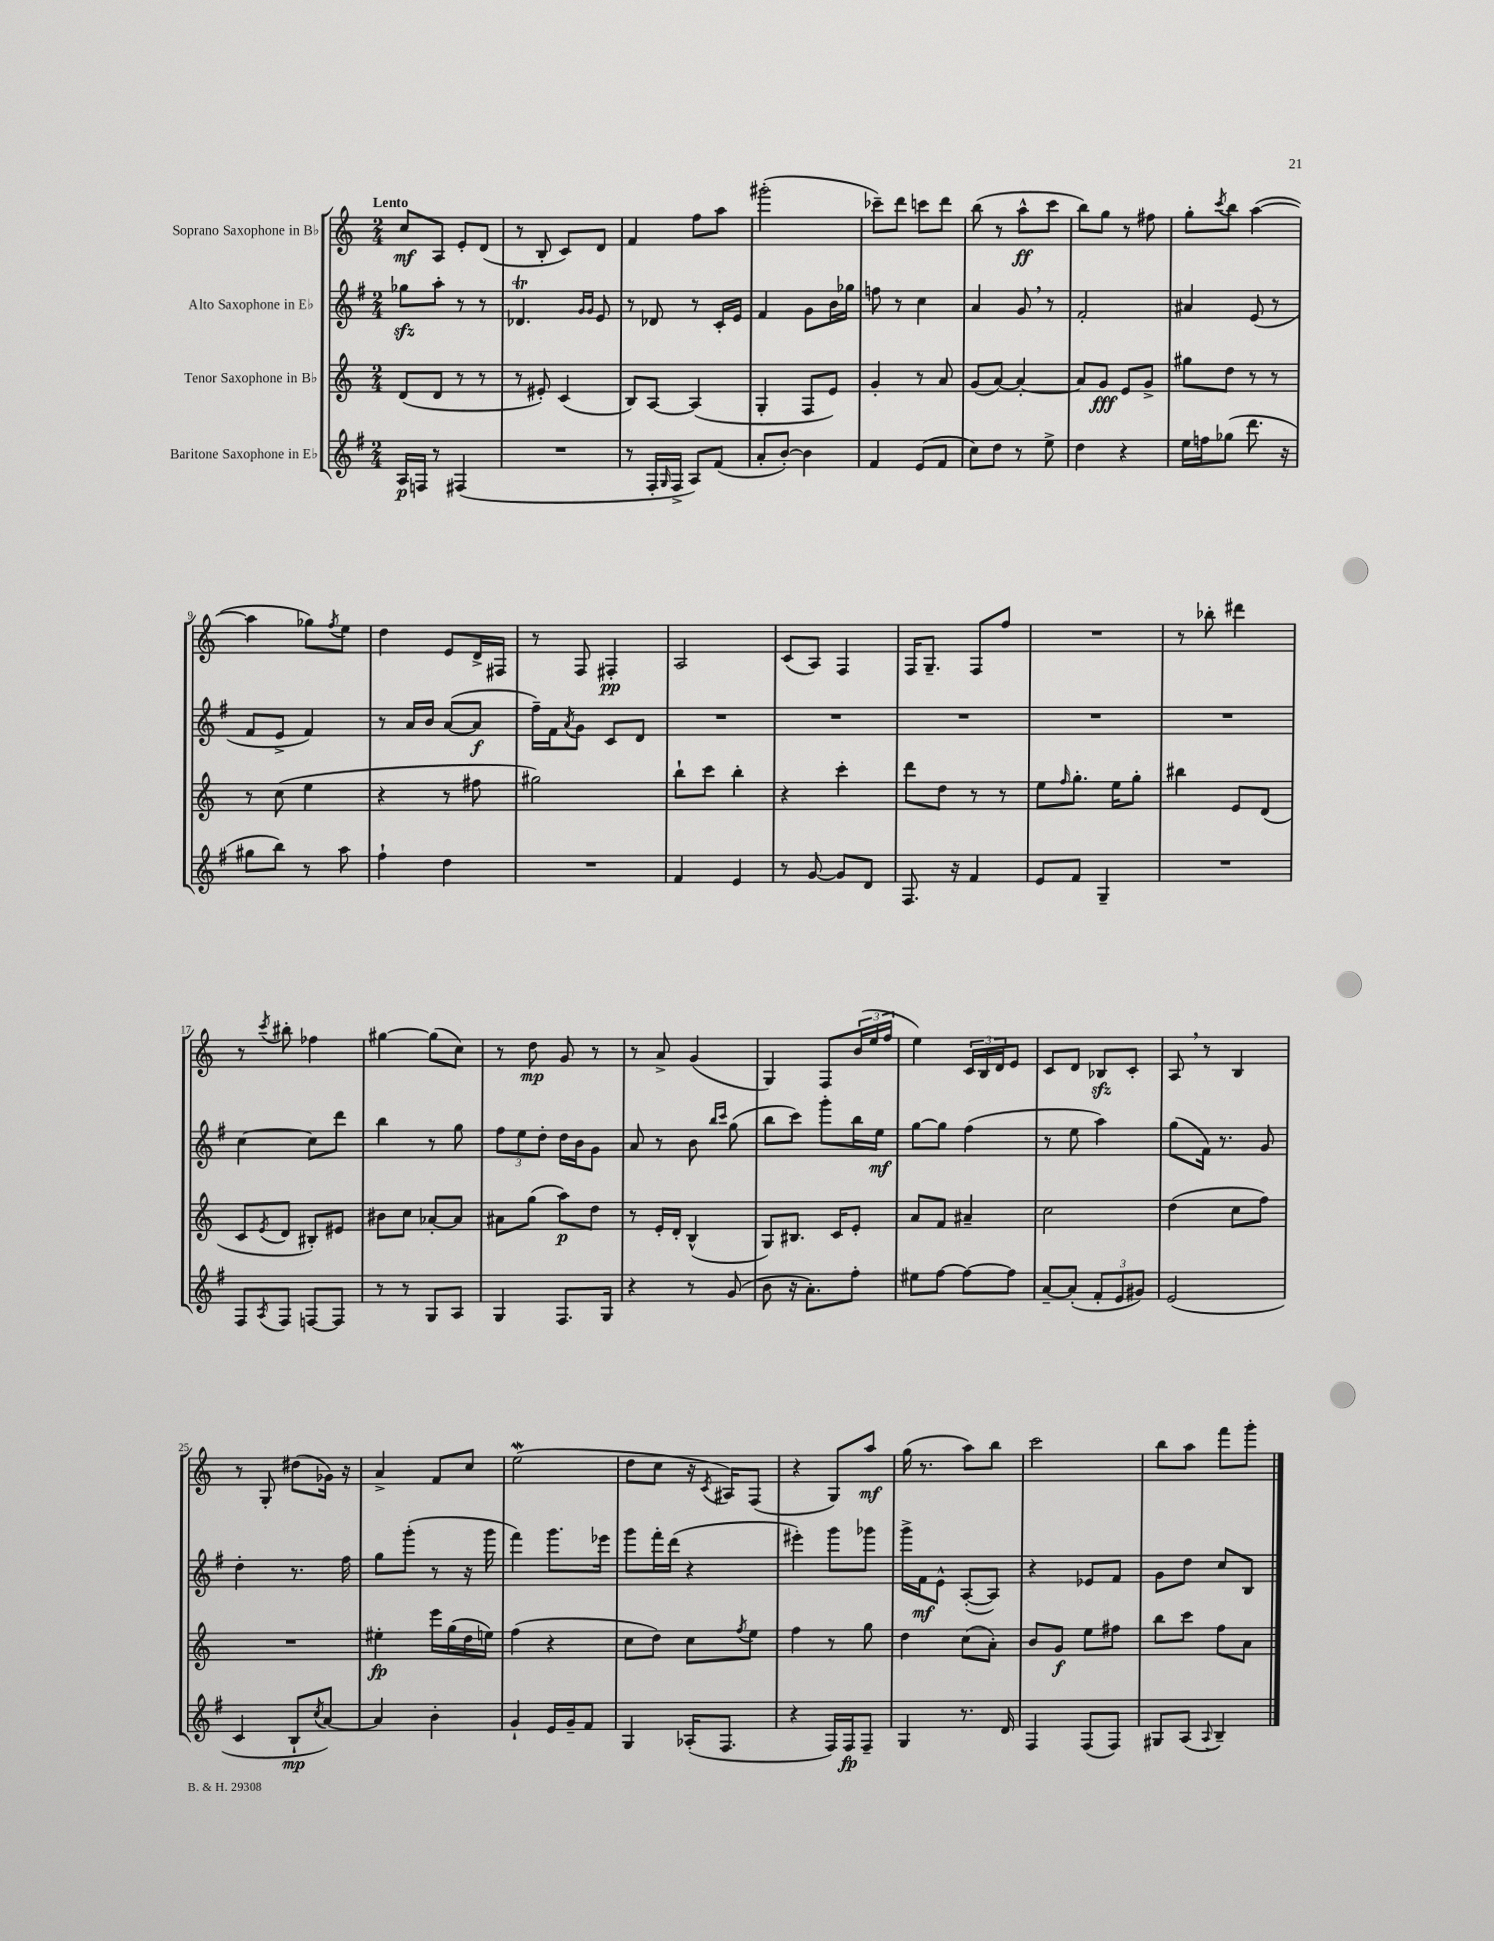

**kern	**kern	**kern	**kern
*staff4	*staff3	*staff2	*staff1
*clefG2	*clefG2	*clefG2	*clefG2
*k[f#]	*k[]	*k[f#]	*k[]
*M2/4	*M2/4	*M2/4	*M2/4
16A	(8d	8gg-	8cc
16F	.	.	.
8r	8d	8aa'	8A
(4F#	8r	8r	8e'
.	8r	8r	(8d
=	=	=	=
2r	8r	4.d-	8r
.	8e#')	.	8B'
.	(4c	.	8c)
.	.	16qqg	.
.	.	16qqg	.
.	.	8e	8d
=	=	=	=
8r	8B)	8r	4f
16F#'	[8A	8d-	.
16qqG	.	.	.
16F#^	.	.	.
8A)	(4A]	8r	8ff
(8f#	.	16c'	8aa
.	.	16e	.
=	=	=	=
8a'	4G'	4f#	(2ggg#'
[8b')	.	.	.
4b]	8F	8g	.
.	8e)	16b	.
.	.	16gg-	.
=	=	=	=
4f#	4g'	8ff	8ccc-~)
.	.	8r	8ddd
(8e	8r	4cc	8ccc
8f#	8a	.	8ddd
=	=	=	=
8cc)	(8g	4a	(8bb
8dd	[8a)	.	8r
8r	4a'_	8g	8aa^^
8ee^	.	8r	8ccc
=	=	=	=
4dd	8a]	2f#'	8bb)
.	8g	.	8gg
4r	8e	.	8r
.	8g^	.	8ff#
=	=	=	=
16ee	8gg#	4a#	8gg'
16ff	.	.	.
.	.	.	8qccc
(8gg-	8dd	.	8bb
8.ddd	8r	(8e	([4aa
.	8r	8r	.
16r	.	.	.
=	=	=	=
8gg#	8r	8f#	4aa]
8bb)	(8cc	8e^	.
8r	4ee	4f#)	8gg-)
.	.	.	8qff
8aa	.	.	8ee
=	=	=	=
4ff#`	4r	8r	4dd
.	.	16a	.
.	.	16b	.
4dd	8r	([8a	8e
.	8ff#	8a]	16d^
.	.	.	16F#
=	=	=	=
2r	2gg#)	16ff#~)	8r
.	.	16f#	.
.	.	8qa	.
.	.	8g	8F
.	.	8c	4F#'
.	.	8d	.
=	=	=	=
4f#	8bb`	2r	2A
.	8ccc	.	.
4e	4bb'	.	.
=	=	=	=
8r	4r	2r	(8c
[8g	.	.	8A)
8g]	4ccc'	.	4F
8d	.	.	.
=	=	=	=
8.F#	8ddd	2r	16F
.	.	.	8.G~
.	8dd	.	.
16r	.	.	.
4f#	8r	.	8F
.	8r	.	8ff
=	=	=	=
8e	8ee	2r	2r
.	16qqff	.	.
8f#	8.gg'	.	.
4G~	.	.	.
.	16ee	.	.
.	8gg'	.	.
=	=	=	=
2r	4bb#	2r	8r
.	.	.	8bb-'
.	8e	.	4ddd#
.	(8d	.	.
=	=	=	=
8F#	8c	[4cc	8r
8qA	8qe	.	8qccc
8F#	8d	.	8bb#'
[8F	8B#')	8cc]	4ff-
8F]	8e#	8ddd	.
=	=	=	=
8r	8b#	4bb	[4gg#
8r	8cc	.	.
8G	[8a-'	8r	(8gg#]
8A	8a-]	8gg	8cc)
=	=	=	=
4G	8a#	12ff#	8r
.	.	12ee	.
.	(8gg	.	8dd
.	.	12dd'	.
8.F#	8aa)	16dd	8g
.	.	16b	.
.	8dd	8g	8r
16G	.	.	.
=	=	=	=
4r	8r	8a	8r
.	16e'	8r	8a^
.	16d'	.	.
8r	(4B^^	8b	(4g
.	.	16qqbb	.
.	.	16qqccc	.
(8g	.	(8gg	.
=	=	=	=
8b	8G)	8bb	4G)
16r	8.B#	8ccc)	.
8.a')	.	.	.
.	.	8ggg'	8F
.	16c	.	.
8ff#'	8e'	16bb	(24b
.	.	.	24ee
.	.	16ee	.
.	.	.	24ff
=	=	=	=
8ee#	8a	[8gg	4ee)
[8ff#	8f	8gg]	.
8ff#_	4a#~	(4ff#	24c
.	.	.	24B
.	.	.	24d
8ff#]	.	.	8e
=	=	=	=
[8a~	2cc	8r	8c
(8a']	.	8ee	8d
12f#'	.	4aa)	8B-
12e	.	.	.
.	.	.	8c'
12g#)	.	.	.
=	=	=	=
(2e	(4dd	(8gg	8A
.	.	16f#)	8r
.	.	8.r	.
.	8cc	.	4B
.	8ff)	8g	.
=	=	=	=
4c	2r	4dd'	8r
.	.	.	8G'
8B`	.	8.r	(8dd#
8qcc	.	.	.
[8a)	.	.	16g-)
.	.	16ff#	16r
=	=	=	=
4a]	4ee#'	8gg	4a^
.	.	(8ggg'	.
4b'	16eee	8r	8f
.	(16gg	.	.
.	16dd	16r	8cc
.	16ee)	16ggg	.
=	=	=	=
4g`	(4ff	4fff#)	(2ee
16e	4r	8.ggg	.
16g~	.	.	.
8f#	.	.	.
.	.	16eee-	.
=	=	=	=
4G	8cc	8ggg	8dd
.	8dd)	16fff#'	8cc
.	.	(16ddd	.
(16A-'	8cc	4r	16r
.	.	.	8qc
8.F#	.	.	16A#)
.	8qff	.	.
.	8ee	.	(8F
=	=	=	=
4r	4ff	4eee#')	4r
16F#)	8r	8ggg	8G)
16F#	.	.	.
8F#~	8gg	8ggg-	8aa
=	=	=	=
4G	4dd	16ggg^	(16gg
.	.	16f#	8.r
.	.	8e^^	.
8.r	(8cc	([8A'	8aa)
.	8a')	8A])	8bb
16d	.	.	.
=	=	=	=
4F#	8b	4r	2ccc
.	8g	.	.
(8F#	8ee	8e-	.
8F#)	8ff#	8f#	.
=	=	=	=
8G#	8bb	8g	8bb
(8A	8ccc	8dd	8aa
8qqA	.	.	.
4B~)	8ff	8cc	8fff
.	8a	8B	8ggg'
==	==	==	==
*-	*-	*-	*-
